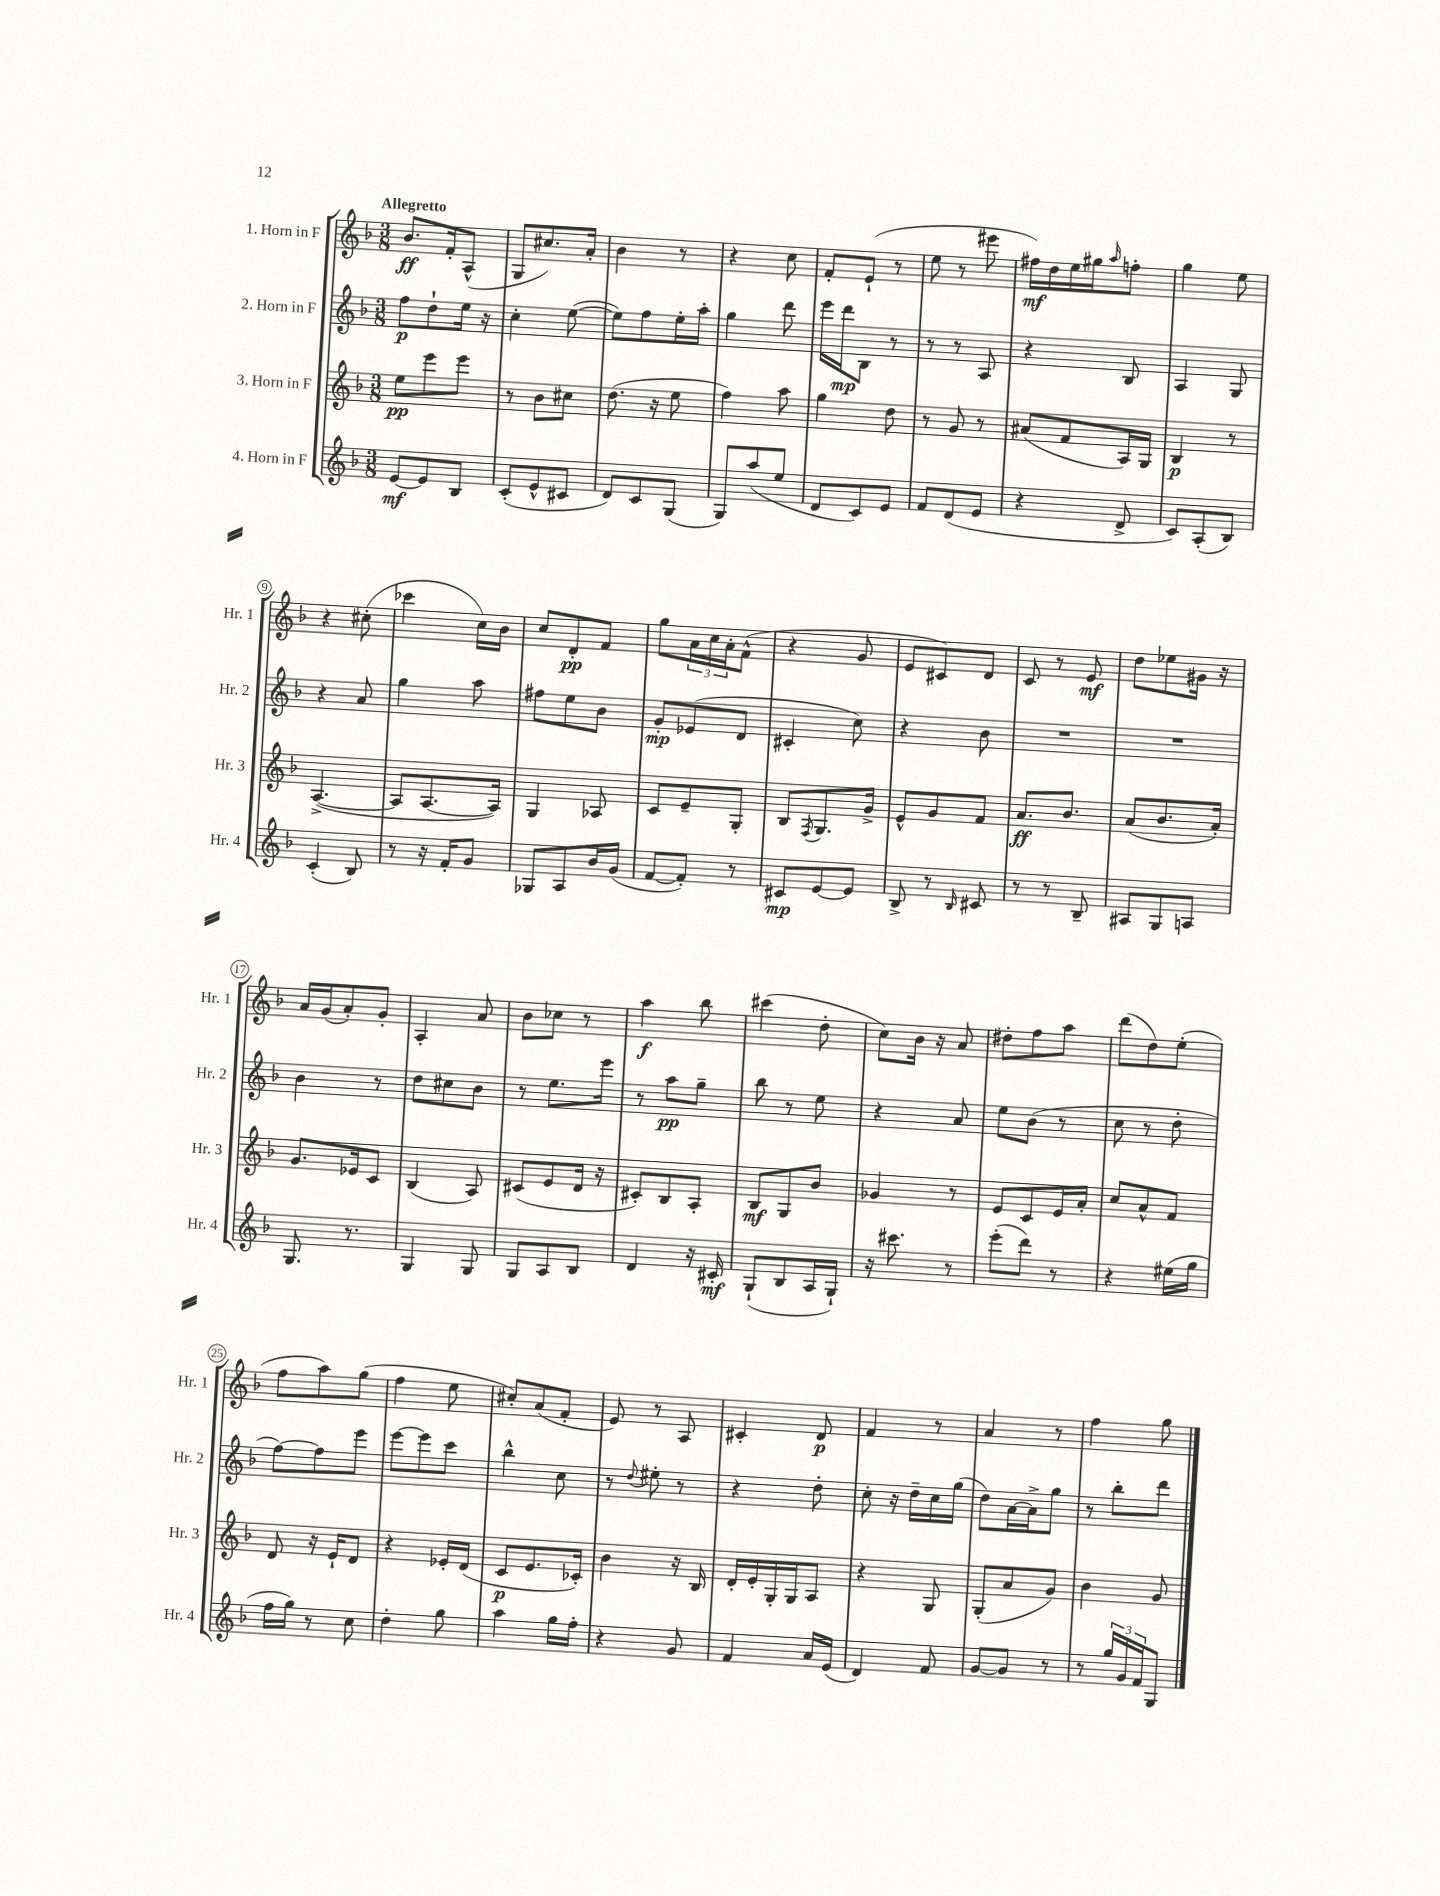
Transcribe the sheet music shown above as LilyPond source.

<<
\new StaffGroup <<
\new Staff = "s0" \with { instrumentName = "1. Horn in F" shortInstrumentName = "Hr. 1" } {
    \clef treble \key f \major \numericTimeSignature \time 3/8 \tempo "Allegretto"
    bes'8.\ff f'16-. a8-^( |
    g8 cis''8.) a'16-. |
    bes'4 r8 |
    r4 c''8 |
    f'8-. e'8-!( r8 |
    e''8 r8 eis'''8 |
    fis''16\mf) d''16 e''16 gis''16 \grace { a''16 } f''8-. |
    g''4 e''8 |
    r4 cis''8-.( |
    ces'''4 c''16) bes'16 |
    c''8 d'8-.\pp f'8 |
    g''8 \tuplet 3/2 { a'16 c''16 a'16-. } f'8-^( |
    r4 g'8 |
    e'8 cis'8) d'8 |
    c'8 r8 e'8\mf |
    d''8 ees''8 gis'16 r16 |
    a'16 g'16( a'8-.) g'8-. |
    a4-. a'8 |
    bes'8 ces''8 r8 |
    a''4\f bes''8 |
    cis'''4( d''8-. |
    c''8) bes'16 r16 a'8 |
    dis''8-. f''8 a''8 |
    d'''8( d''8) e''8-.( |
    f''8 a''8) g''8( |
    f''4 e''8 |
    cis''8-.) a'8( f'8-. |
    e'8) r8 a8 |
    cis'4-. d'8\p |
    f'4 r8 |
    a'4 r8 |
    f''4 g''8 \bar "|." |
}
\new Staff = "s1" \with { instrumentName = "2. Horn in F" shortInstrumentName = "Hr. 2" } {
    \clef treble \key f \major \numericTimeSignature \time 3/8
    f''8\p d''8-! e''16 r16 |
    c''4-. e''8~( |
    e''8) f''8 e''16-. a''16-. |
    g''4 d'''8 |
    e'''16 d'''16\mp bes8 r8 |
    r8 r8 a8 |
    r4 bes8 |
    a4 g8 |
    r4 a'8 |
    g''4 a''8 |
    fis''8 e''8 bes'8 |
    g'8-.\mp ees'8( d'8 |
    cis'4-. c''8) |
    r4 bes'8 |
    R4. |
    R4. |
    bes'4 r8 |
    d''8 cis''8 bes'8 |
    r8 e''8. e'''16 |
    r8 a''8\pp g''8-- |
    bes''8 r8 e''8 |
    r4 a'8 |
    e''8 bes'8( r8 |
    c''8 r8 d''8-. |
    f''8~) f''8 e'''8 |
    e'''8~ e'''8 c'''8 |
    bes''4-^ c''8 |
    r8 \appoggiatura { d''8 } eis''8-. r8 |
    r4 d''8-. |
    c''8-. r16 d''16-- c''16 g''16( |
    d''8) a'16~ a'16-> g''8 |
    r8 bes''8-. d'''8 \bar "|." |
}
\new Staff = "s2" \with { instrumentName = "3. Horn in F" shortInstrumentName = "Hr. 3" } {
    \clef treble \key f \major \numericTimeSignature \time 3/8
    e''8\pp e'''8 e'''8 |
    r8 bes'8 cis''8 |
    d''8.( r16 e''8 |
    f''4) a''8 |
    g''4 d''8 |
    r8 g'8 r8 |
    ais'8( f'8 a16) g16 |
    bes4\p r8 |
    a4.~->( |
    a8 a8.~ a16) |
    g4 aes8 |
    c'8 e'8-- g8-. |
    bes8 \acciaccatura { f8 } g8. g'16-> |
    e'8-^ g'8 f'8 |
    a'8.\ff bes'8. |
    a'8( bes'8. a'16-.) |
    g'8. ees'16 c'8 |
    bes4( a8) |
    cis'8( e'8 d'16 r16 |
    cis'8-.) bes8 a8-. |
    bes8\mf g8 bes'8 |
    ges'4 r8 |
    e'8 c'8 e'16 a'16-. |
    c''8 a'8-^ f'8 |
    d'8 r16 e'16-! d'8 |
    r4 ees'16-. d'16( |
    c'8\p e'8. ces'16-.) |
    bes'4 r16 bes16 |
    d'16-. e'16-. g16-. g16 a8 |
    r4 g8 |
    g8-.( a'8 g'8) |
    bes'4 g'8 \bar "|." |
}
\new Staff = "s3" \with { instrumentName = "4. Horn in F" shortInstrumentName = "Hr. 4" } {
    \clef treble \key f \major \numericTimeSignature \time 3/8
    e'8~\mf e'8 bes8 |
    c'8-.( e'8-^ cis'8 |
    d'8) c'8 g8( |
    g8) a''8( e''8 |
    d'8 c'8) e'8 |
    f'8 d'8( e'8 |
    r4 d'8-> |
    c'8) a8-.( bes8) |
    c'4-.( bes8) |
    r8 r16 f'16-. g'8 |
    ges8 a8 bes'16 g'16( |
    f'8~ f'8-.) r8 |
    cis'8\mp e'8~ e'8 |
    bes8-> r8 \grace { bes16 } cis'8 |
    r8 r8 bes8-- |
    ais8 g8 a8 |
    g8. r8. |
    g4 g8 |
    g8 a8 bes8 |
    d'4 r16 cis'16-.\mf |
    g8-!( bes8 a16 g16-!) |
    r16 cis'''8. r8 |
    e'''8-.( d'''8) r8 |
    r4 eis''16( g''16 |
    f''16 g''16) r8 c''8 |
    d''4-. g''8 |
    a''4 g''16 f''16-. |
    r4 g'8 |
    f'4 a'16 e'16( |
    d'4) f'8 |
    g'8~ g'8 r8 |
    r8 \tuplet 3/2 { g''16 g'16 f'16 } g8 \bar "|." |
}
>>
>>
\layout { \context { \Score \override BarNumber.stencil = #(make-stencil-circler 0.1 0.3 ly:text-interface::print) } }
